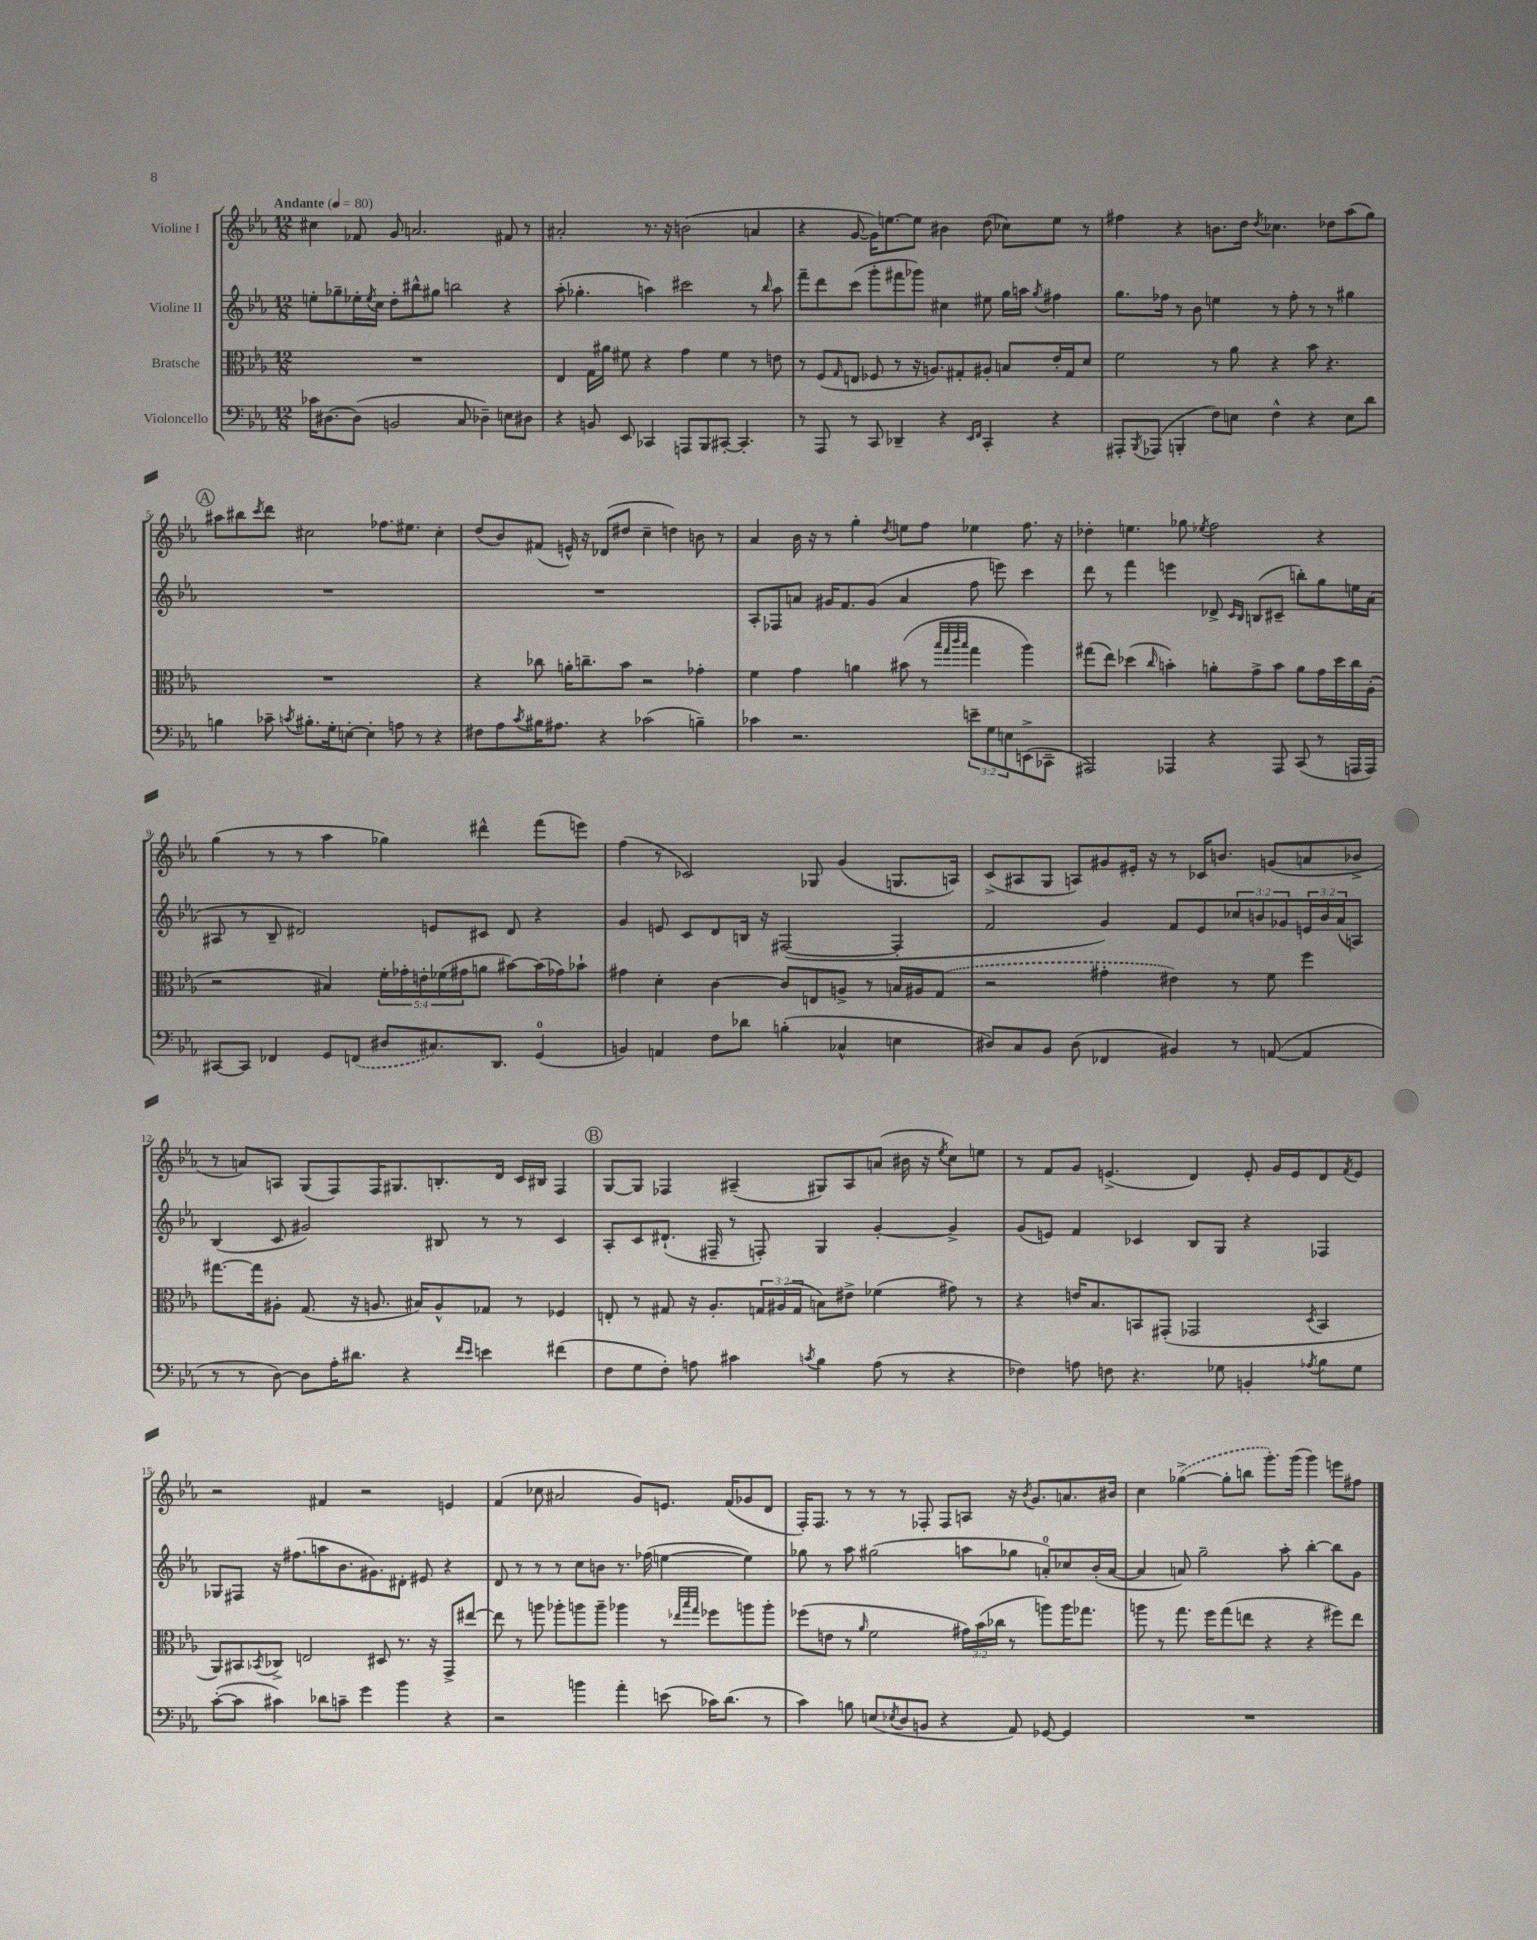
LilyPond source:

<<
\new StaffGroup <<
\new Staff = "s0" \with { instrumentName = "Violine I" } {
    \clef treble \key ees \major \numericTimeSignature \time 12/8 \tempo "Andante" 4 = 80
    cis''4 fes'8 g'8 a'2. fis'8 r8 |
    ais'2-. r8. r16 b'2( a'4 |
    r4 g'8~ g'16) e''8.~ e''8 bis'4 d''8( ces''8) e''8 r8 |
    fis''4 r4 b'8. d''16 \acciaccatura { d''8 } ces''4. des''8 aes''8( g''8) |
    \mark \markup { \circle "A" } ais''8 bis''8 \acciaccatura { c'''8 } d'''8 cis''2 fes''8. eis''8. cis''4-. |
    d''8( bes'8) fis'8( e'16-^) r16 des'8( dis''8 c''4-- d''4) b'8 r8 |
    aes'4 bes'16 r16 r8 g''4-. \acciaccatura { d''8 } e''8 f''8 ees''4 f''8. r16 |
    des''4-. e''4. ges''8 \acciaccatura { ees''8 } f''2 r4 |
    g''4( r8 r8 aes''4 ges''4) dis'''4-^ f'''8( e'''8) |
    f''4( r8 ces'2) ges8 g'4( g8. a16) |
    c'8->( ais8 g8 a8) gis'8 eis'16-. r16 r8 ces'16 b'8. g'8( a'8 bes'8-> |
    r8 a'8) a8 g8( f8) f16 gis8. b8.-. d'16 c'16 bis16 f4 |
    \mark \markup { \circle "B" } g8~ g8 fes4 ais4--( gis8) ais8 a'8( bis'16 r16 \acciaccatura { ees''8 } c''8) e''8 |
    r8 f'8 g'8 e'4.->( d'4) e'8-. g'16 e'16 d'8 \acciaccatura { f'8 } e'8 |
    r2 fis'4 r2 e'4 |
    f'4( ces''8 ais'2 g'8) e'8. f'16( ges'8 d'8 |
    f16-.) f8. r8 r8 r8 fes8-. fes8 a8 r16 \acciaccatura { bes'8 } g'8. a'8. bis'16 |
    c''4 \once \slurDashed ges''4~->( ges''8-. b''8 g'''8.-.) g'''16( g'''4) e'''8 fis''8 \bar "|." |
}
\new Staff = "s1" \with { instrumentName = "Violine II" } {
    \clef treble \key ees \major \numericTimeSignature \time 12/8 \override Staff.TupletNumber.text = #tuplet-number::calc-fraction-text
    e''8-. ges''8-- ees''16-. \acciaccatura { ees''8 } c''16 d''8-. bis''8-^ gis''8 b''2 r4 |
    aes''8-.( ges''4.-. a''4) cis'''2 r8 \grace { bes''16 } a''8 |
    f'''8-- d'''8 c'''8( g'''8-. fis'''8 ges'''8) cis''4 eis''8 g''16 a''16 \acciaccatura { g''8 } fis''4 |
    g''8. fes''16 r8 bes'8 e''4 r8 fes''8-. r8 r8 gis''4 |
    \mark \markup { \circle "A" } R1. |
    R1. |
    aes8-. fes8 a'8 gis'16 f'8. gis'8( a'4 f''8 e'''8) c'''4 |
    d'''8 r8 f'''4 e'''4 des'8-> \grace { c'16 bes16 } b8( cis'8-- b''8-.) g''8 e''16 aes'16( |
    ais8 r8 bes8-- dis'2) e'8 cis'8 dis'8 r4 |
    g'4 e'8 c'8 d'8 b16 r16 fis2~( fis4-. |
    f'2 g'4) f'8 ees'8 \tuplet 3/2 { ces''8 b'8 ges'8 } \tuplet 3/2 { e'16 b'16 aes'16( } a8) |
    bes4( c'8 gis'2) bis8 r8 r8 c'4 |
    \mark \markup { \circle "B" } aes8-. c'8 dis'8.-!( fis16-- r8 f8-.) g4 g'4~-. g'4-> |
    g'8( e'8) f'4 ces'4 bes8 g8 r4 fes4 |
    ges8 fis8 r16 fis''8.( a''8 bes'8. gis'8.) dis'8-. eis'8 r4 |
    d'8 r8 r8 r8 c''8 b'8 r8. fes''16( e''4~ e''4) |
    ges''8 r8 aes''8 gis''2( a''8 ges''8 a'8-0-.) ces''8 bes'16-.( a'16~ |
    a'4 a'8) g''2-- aes''8-. bes''4~-. bes''8 g'8 \bar "|." |
}
\new Staff = "s2" \with { instrumentName = "Bratsche" } {
    \clef alto \key ees \major \numericTimeSignature \time 12/8 \override Staff.TupletNumber.text = #tuplet-number::calc-fraction-text
    R1. |
    ees4 g16 ais'16 fis'8 r4 g'4 fis'4 r8 e'8 |
    r8 f8( \grace { g16 } e8 fes8 r8 r16 a8.) gis8-. ais8-. b8 ees'16-. gis16 d'8 |
    f'2 r8 aes'8 r4 bes'8 r4. |
    \mark \markup { \circle "A" } R1. |
    r4 ces''8 a'16-. c''8.-- bes'8 r2 ges'4-. |
    f'4 g'4 a'4 bis'8( r8 \grace { bes''32 g''32 c'''32 bes''32 } g''4 aes''4) |
    gis''8( ees''8) des''4( \grace { c''16 } b'4-.) a'8-. g'8-> b'8 a'8 g'16 des''16 c''16 aes16-.( |
    r2 bis4) \tuplet 5/4 { f'16-. ges'16-. e'16-. fes'16( gis'16 } a'8 bis'8~) bis'16( ges'16) bes'8-! |
    gis'4 d'4-. c'4~ c'8 e8 a8-> r8 b16 ais16 \once \slurDashed g8( |
    r2 gis'4-. eis'4) r8 f'8 f''4 |
    gis''8.~ gis''16 ais8-. g8.( r16 a8. bis16) a8-^ ges8 r8 fes4 |
    \mark \markup { \circle "B" } e8-. r8 gis8 r16 aes8.-. \tuplet 3/2 { g16 ais16( g16 } b8) eis'8-> fes'4( gis'8) r8 |
    r4 e'16 bes8. b,8 gis,8-.( ges,2 \acciaccatura { d8 } b,4 |
    aes,8) bis,8 \acciaccatura { bes,8 } ces8-> e2 dis8 r8. r16 g,8-> eis''8~ |
    eis''8 r8 a''8 aes''8-. a''8 a''8-- aes''4 r8 \grace { ees''32 bes''32 g''32 } fes''8 a''8 a''8-. |
    fes''8( e'8 r8 \grace { aes'16 } f'2 \tuplet 3/2 { gis'16) bes'16( ces''16 } r8 a''8) a''16 ges''8. |
    a''8 r8 g''8. f''16 g''8( e''8 r4 r4 fis''8) e''8 \bar "|." |
}
\new Staff = "s3" \with { instrumentName = "Violoncello" } {
    \clef bass \key ees \major \numericTimeSignature \time 12/8 \override Staff.TupletNumber.text = #tuplet-number::calc-fraction-text
    ces'16 dis8.~ dis8( b,2 c8 des4--) e8 dis8 |
    r4 b,8 ees,8 ces,4 a,,8 bes,,8 cis,8~-. cis,4.-. |
    r8 aes,,8 r8 c,8 des,4-- r4 \grace { ees,16 f,16 } c,4-. r4 |
    ais,,8-. \acciaccatura { bes,,8 } aes,,8( b,,4-. f8) e8 f4-^ r4 e8 d'8 |
    \mark \markup { \circle "A" } b4 ces'8-- \acciaccatura { c'8 } bis8.-. g16-. e8~-. e4-. a8 r8 r4 |
    fis8 aes8 \acciaccatura { c'8 } bis16 ais8. r4 ces'2( b4--) |
    ces'4 r2. \tuplet 3/2 { e'8-- g8 e8 } e,8->( ces,8-- |
    ais,,2) aes,,4 r4 aes,,8 c,8( r8 a,,16 a,,16) |
    cis,8~ cis,8 fes,4 g,8 \once \slurDashed f,8( dis8 cis8.) d,8. g,4-0( |
    b,4) a,4 f8 des'8 b4-.( ces4-^ e4 |
    dis8) c8 bes,8 dis8( fes,4 bis,4) r8 a,8~( a,4 |
    r8 r8 d8~) d8 aes16-. dis'8. r4 \grace { f'16 ees'16 } e'4 fis'4( |
    \mark \markup { \circle "B" } f8 g8 f8-.) a8 cis'4 \acciaccatura { c'8 } bes4 a8( r8 r4 |
    fes4) a8 f8 r4. ges8 b,4-. \acciaccatura { aes8 } bes8 ges8 |
    c'8~-.( c'8 cis'4) des'8 c'8-- g'4 bes'4 r4 |
    r2 b'4 aes'4-. e'8( ces'16) d'8.( r8 |
    c'4) b8 e8( \acciaccatura { ees8 } d8 b,8 r4 aes,8) ges,8~ ges,4 |
    R1. \bar "|." |
}
>>
>>
